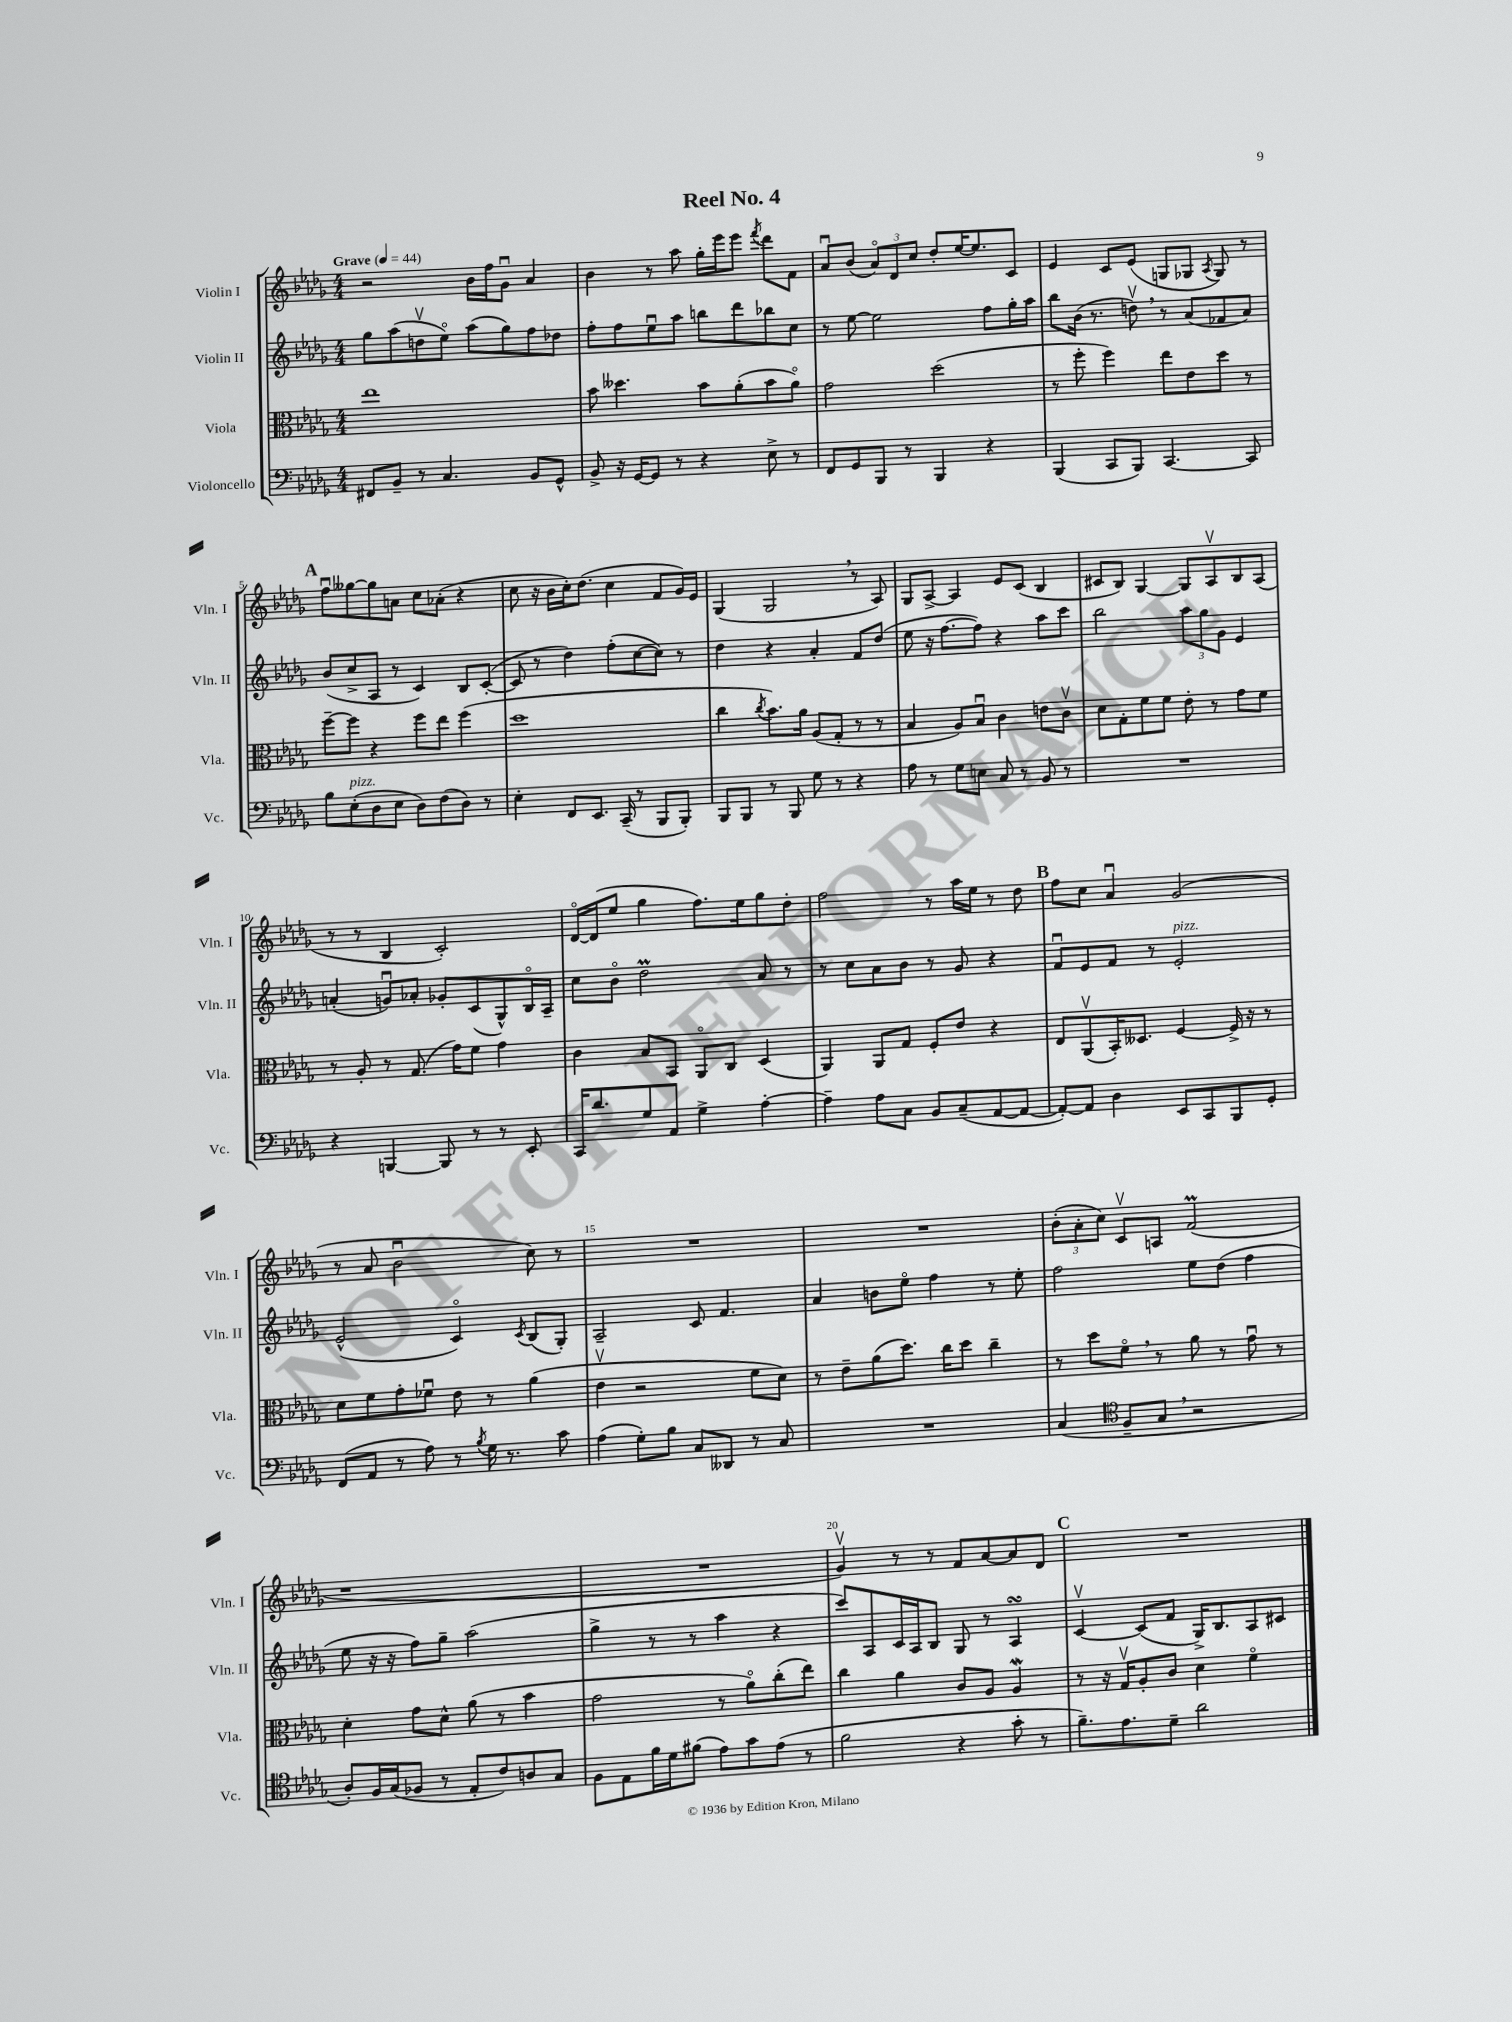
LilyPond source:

\header { title = "Reel No. 4" }
<<
\new StaffGroup <<
\new Staff = "s0" \with { instrumentName = "Violin I" shortInstrumentName = "Vln. I" } {
    \clef treble \key des \major \numericTimeSignature \time 4/4 \tempo "Grave" 4 = 44
    \autoBeamOff r2 bes'16[ f''16 ges'8]\downbow aes'4 |
    bes'4 r8 aes''8 ges''16[-. ees'''16 ees'''8] \acciaccatura { f'''8 } des'''8[ f'8] |
    aes'8[\downbow bes'8]( \tuplet 3/2 { aes'8[\flageolet) des'8 c''8] } des''8[-. ees''16~ ees''8. c'8] |
    ees'4 c'8[ ees'8]( g8[ ges8] \acciaccatura { aes8 } ges8) r8 |
    \mark \markup { \bold "A" } f''8[\downbow geses''8~ geses''8 a'8] c''8[ aes'8]-.( r4 |
    c''8 r16 bes'16[ c''16-.) des''8.]( c''4 f'8[ ges'16) ees'16] |
    ges4( ges2 \breathe r8 aes8) |
    ges8[ aes8]~-> aes4 ees'8[ c'8]( bes4 |
    cis'8[ bes8]) ges4~ ges8[ aes8\upbow bes8 aes8]( |
    r8 r8 bes4 c'2-.) |
    des'16[~\flageolet des'16( ees''8] ges''4 f''8.[) ees''16 ges''8 des''8]-. |
    f''2 r8 aes''16[ ees''16] r8 des''8 |
    \mark \markup { \bold "B" } f''8[ c''8] aes'4\downbow ges'2( |
    r8 aes'8 bes'2\downbow c''8) r8 |
    R1 |
    R1 |
    \tuplet 3/2 { bes'8[-.( aes'8-. c''8]) } c'8[\upbow a8] f'2\prall( |
    r1 |
    R1 |
    ges'4\upbow) r8 r8 f'8[ aes'8~ aes'8 des'8] |
    \mark \markup { \bold "C" } R1 \bar "|." |
}
\new Staff = "s1" \with { instrumentName = "Violin II" shortInstrumentName = "Vln. II" } {
    \clef treble \key des \major \numericTimeSignature \time 4/4
    \autoBeamOff ges''8[ aes''8( d''8\upbow ees''8]\flageolet) aes''8[( ges''8) f''8 des''8] |
    f''8[-. f''8 ees''8\downbow aes''8] b''8[ des'''8 bes''8 c''8] |
    r8 ees''8~ ees''2 f''8[ ges''16-. aes''16] |
    bes''8[ bes'16]( r8. d''8\upbow) \breathe r8 aes'8[( fes'8 aes'8]) |
    \mark \markup { \bold "A" } bes'8[( c''8-> aes8] r8 c'4) bes8[ c'8]~-.( |
    c'8 r8 des''4) f''8[-.( c''8~ c''8]) r8 |
    des''4 r4 aes'4-. f'8[ des''8]( |
    ees''8 r16 f''8.[~ f''8]) r4 aes''8[ c'''8] |
    bes''2 \tuplet 3/2 { aes''8[ ges''8 ges'8] } ees'4 |
    a'4-.( g'8[\downbow) aes'8]-. ges'8[-. c'8( ges8-^) bes16\flageolet aes16]-- |
    c''8[ bes'8]\flageolet des''2\prall aes'8 r8 |
    r8 c''8[ aes'8 bes'8] r8 ges'8 r4 |
    \mark \markup { \bold "B" } f'8[\downbow ees'8 f'8] r8 ees'2-.^\markup { \italic "pizz." } |
    ees'2-^( c'4\flageolet) \acciaccatura { c'8 } bes8[( ges8]-.) |
    aes2-- c'8 f'4. |
    aes'4 b'8[ ees''8]\flageolet f''4 r8 ees''8-. |
    f''2 ees''8[ des''8]( f''4 |
    ees''8 r16 r16 f''8[) ges''8]-- aes''2( |
    ges''4-> r8 r8 aes''4 r4 |
    c'''8[) aes8 c'16 aes16 bes8] ges8 r8 aes4\turn |
    \mark \markup { \bold "C" } c'4~\upbow c'8[( f'8] ges16[->) bes8. aes8 cis'8] \bar "|." |
}
\new Staff = "s2" \with { instrumentName = "Viola" shortInstrumentName = "Vla." } {
    \clef alto \key des \major \numericTimeSignature \time 4/4
    \autoBeamOff ees''1 |
    bes'8 deses''4. bes'8[ aes'8-.( bes'8 aes'8]\flageolet) |
    ges'2 des''2( |
    r8 f''8-. f''4) ees''8[ ees'8 des''8] r8 |
    \mark \markup { \bold "A" } f''8[~-- f''8] r4 f''8[ ees''8] f''4( |
    des''1 |
    c''4 \acciaccatura { c''8 } bes'8.[) aes'16] aes8[( ges8]-. r8 r8 |
    bes4 aes8[) bes8]\downbow c'4 e'8[ c'8]\upbow |
    des'8[ ges8-. f'8 f'8] ees'8-. r8 ges'8[ f'8] |
    r8 aes8-. r8 ges8.( ges'16[) f'8] ges'4 |
    c'4 bes8[ bes,8] aes,8[\flageolet c8] des4( |
    aes,4) aes,8[ ges8] f8[-. ees'8] r4 |
    \mark \markup { \bold "B" } ees8[ aes,8\upbow( bes,16-.) deses8.] f4~ f16-> r16 r8 |
    des'8[ f'8 ges'8-. fes'8]\downbow ees'8 r8 aes'4( |
    ees'4\upbow r2 f'8[ des'8]) |
    r8 ees'8[-- aes'8( des''8.]) c''16[ des''8] c''4-- |
    r8 des''8[ f'8]\flageolet \breathe r8 aes'8 r8 ges'8\downbow r8 |
    des'4-. ges'8[ des'8]-^ aes'8( r8 bes'4 |
    ges'2 r8 aes'8[\flageolet) c''8-.( ees''8]) |
    c''4 aes'4 c'8[ aes8] aes4\mordent |
    \mark \markup { \bold "C" } r8 r16 ges16[\upbow aes8-. c'8] des'4 f'4\flageolet \bar "|." |
}
\new Staff = "s3" \with { instrumentName = "Violoncello" shortInstrumentName = "Vc." } {
    \clef bass \key des \major \numericTimeSignature \time 4/4
    \autoBeamOff fis,8[ bes,8]-- r8 c4. bes,8[ ges,8]-^ |
    bes,8-> r16 ges,16[~ ges,8] r8 r4 ees8-> r8 |
    f,8[ ges,8 bes,,8] r8 bes,,4 r4 |
    bes,,4( c,8[ bes,,8]) c,4.~ c,8 |
    \mark \markup { \bold "A" } bes8[ ees8-.^\markup { \italic "pizz." }( des8 ees8] des8[) f8( des8]) r8 |
    ees4-. f,8[ ees,8.] c,16--( r8 bes,,8[ bes,,8]-.) |
    bes,,8[ bes,,8] r8 bes,,8 ges8 r8 r4 |
    aes8 r8 ges8[ e8] c8 r8 bes,8 r8 |
    R1 |
    r4 b,,4~ b,,8 r8 r8 ees,8-. |
    c,16[ des'8. ges8 aes,8] ges4-> aes4~-. |
    aes4-- aes8[ c8] bes,8[ c8--( aes,8~ aes,8]~ |
    \mark \markup { \bold "B" } aes,8[~-.) aes,8] des4 ees,8[ c,8 bes,,8 ges,8]-. |
    f,8[( aes,8] r8 aes8) r8 \acciaccatura { bes8 } ges16 r8. c'8 |
    aes4( ges8[-.) bes8] c8[ deses,8] r8 c8 |
    R1 |
    c4( \clef tenor f8[-- ges8] \breathe r2 |
    aes8[-.) f16 ges16( fes8] r8 ees8[-. c'8) a8 ges8] |
    f8[ ees8 f'16 des'16 fis'8]( ees'8[) ges'8 ees'8]( r8 |
    f'2 r4 ges'8-. r8 |
    \mark \markup { \bold "C" } f'8.[--) ees'8. des'8]-- aes'2 \bar "|." |
}
>>
>>
\layout { \context { \Score \override BarNumber.break-visibility = ##(#f #t #t) barNumberVisibility = #(every-nth-bar-number-visible 5) } }
